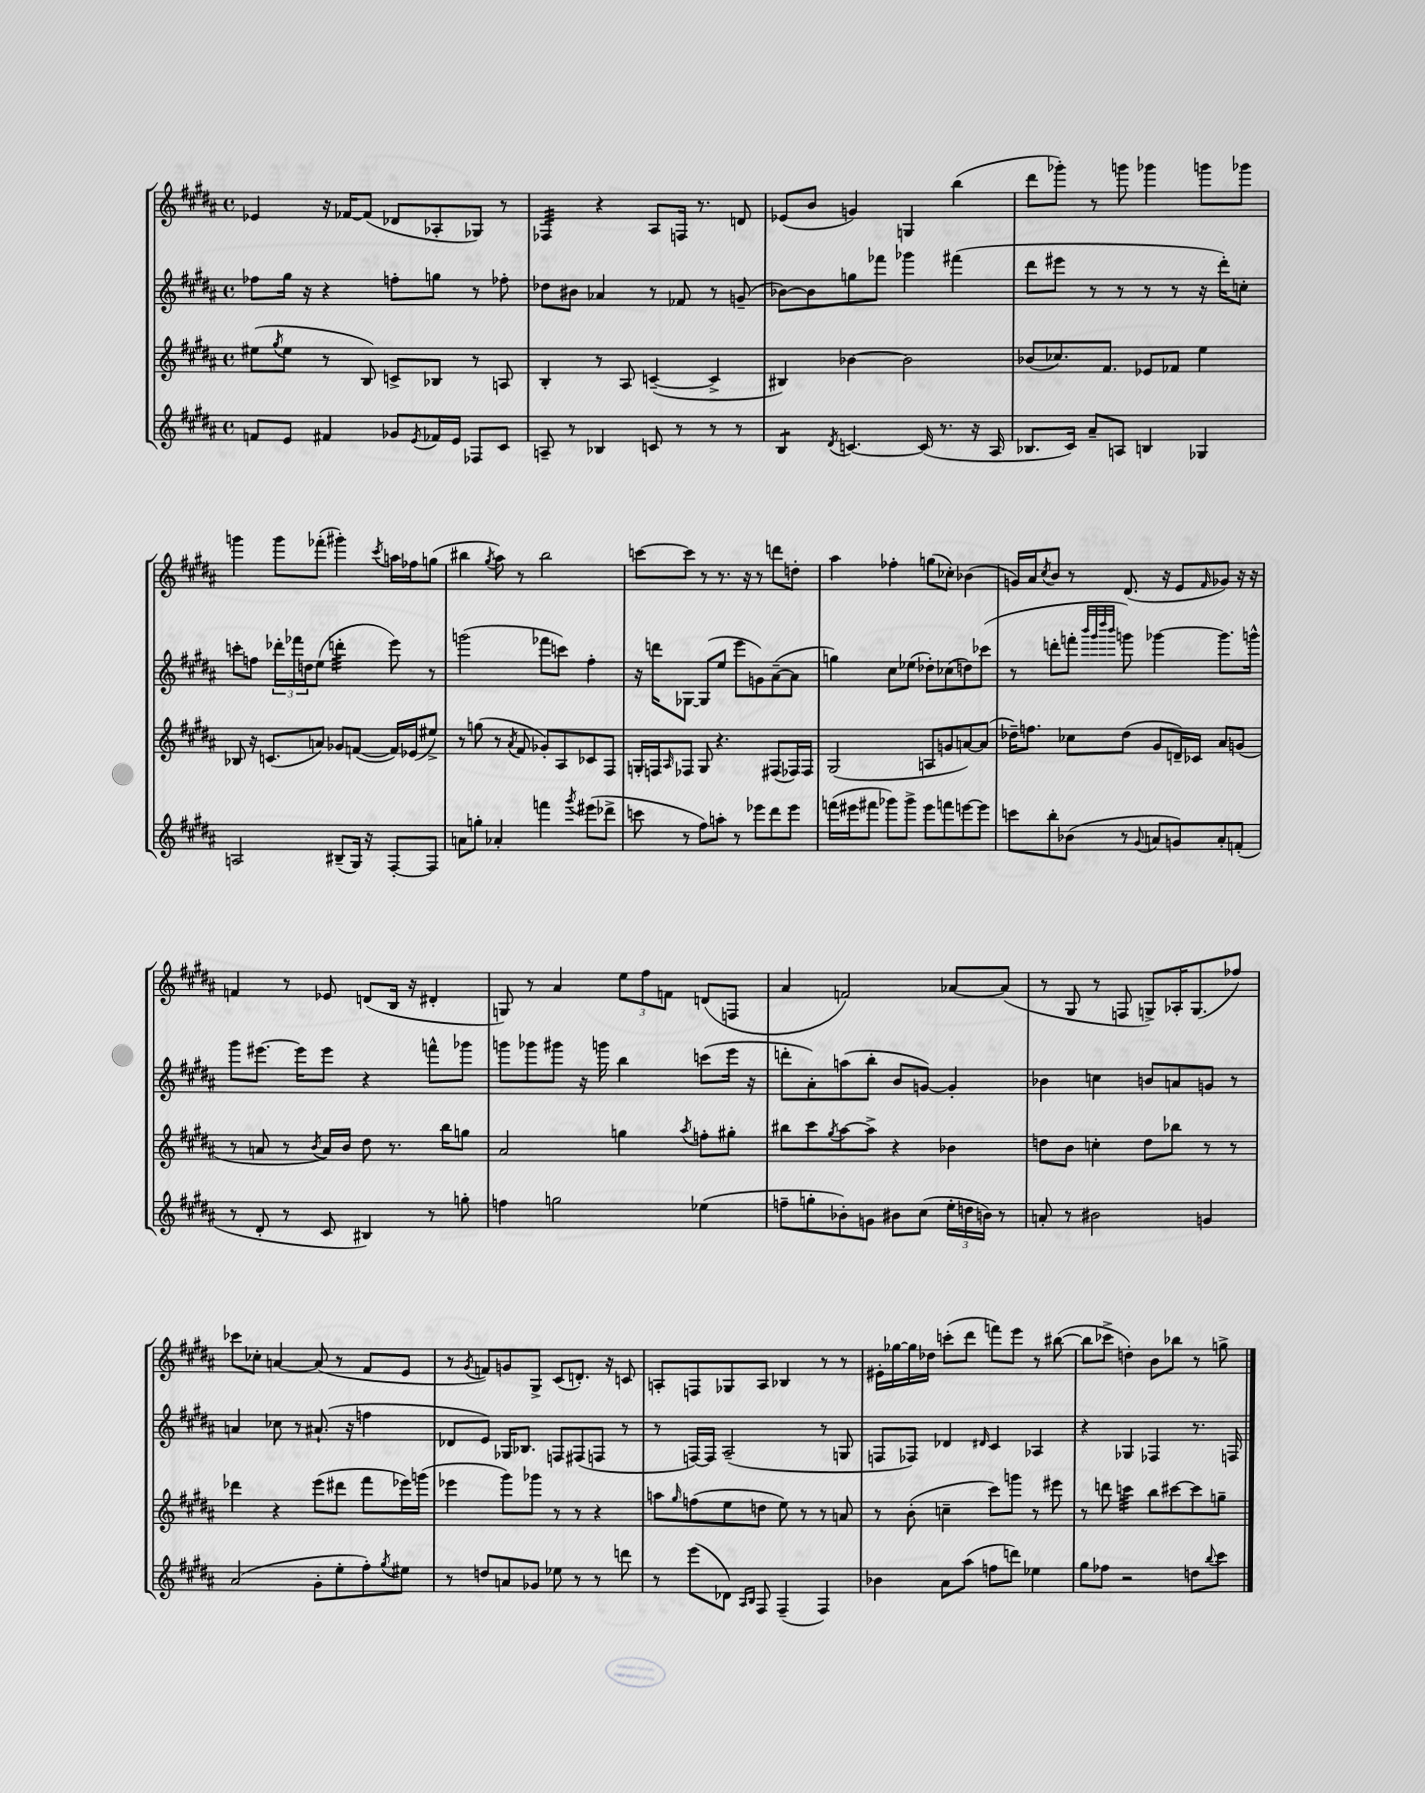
<<
\new StaffGroup <<
\new Staff = "s0" {
    \clef treble \key b \major \defaultTimeSignature \time 4/4
    ees'4 r16 fes'16~ fes'8( des'8 aes8-. ges8) r8 |
    fes4:32 r4 ais8 f16 r8. d'8 |
    ees'8( b'8 g'4) g4 b''4( |
    dis'''8 ges'''8-.) r8 g'''8 ges'''4 g'''8 ges'''8 |
    g'''4 g'''8 fes'''8-.( gis'''4-.) \acciaccatura { cis'''8 } a''16 fes''16 g''8( |
    bis''4 \acciaccatura { gis''8 } ais''8) r8 bis''2 |
    c'''8~ c'''8 r8 r8. r16 r8 d'''8 d''8-. |
    ais''4 fes''4-. g''8( ces''8-.) bes'4( |
    g'16) ais'16 \acciaccatura { cis''8 } b'8 r8 dis'8.( r16 e'8 \grace { fis'16 } ges'8) r16 r16 |
    f'4 r8 ees'8 d'8( b16 r16 dis'4-. |
    g8) r8 ais'4 \tuplet 3/2 { e''8 fis''8 f'8 } d'8( f8 |
    ais'4 f'2) aes'8~ aes'8( |
    r8 gis8 r8 f8 g8->) aes16-. g8.( fes''8) |
    ces'''8 ces''8-. a'4~ a'8( r8 fis'8 e'8 |
    r8 \acciaccatura { gis'8 } f'8) g'8 gis8-> cis'8( d'8.-.) r16 c'8 |
    a8-. f8 ges8 a8 bes4 r8 r8 |
    eis'16-. ges''16~ ges''16 des''16 c'''8-.( dis'''8 f'''8) e'''8 r8 bis''8~( |
    bis''8 ces'''8-> d''4-.) b'8 bes''8 r8 g''8-> \bar "|." |
}
\new Staff = "s1" {
    \clef treble \key b \major \defaultTimeSignature \time 4/4
    fes''8 gis''16 r16 r4 f''8-. g''8 r8 fes''8-. |
    des''8 bis'8 aes'4 r8 fes'8 r8 g'8--( |
    bes'8~) bes'8 g''8 fes'''8 ges'''4 fis'''4( |
    dis'''8 eis'''8 r8 r8 r8 r8 r16 dis'''16-.) c''8-. |
    c'''8-. f''8 \tuplet 3/2 { des'''16-. fes'''16 d''16 } e''8( d'''4:32-. e'''8) r8 |
    g'''2( fes'''8 c'''8) fis''4-. |
    r16 d'''16 ges8~ ges8( e''8 e'''8 g'8) ais'8~--( ais'8 |
    g''4) cis''8 ees''8( des''8-.) ces''8( d''8) ces'''8( |
    r8 d'''8-. f'''8-. \grace { b'''32 gis'''32 dis''''32 b'''32 } g'''8) ges'''4~ ges'''8. g'''16-^ |
    gis'''8 eis'''8.~ eis'''16 eis'''8 r4 f'''8-^ ges'''8 |
    g'''8 ges'''8 gis'''8 r16 g'''16 b''4 c'''8( e'''16 r16 |
    d'''8-. ais'8-.) a''8( b''8-. b'8 g'8~) g'4-. |
    bes'4 c''4 b'8 a'8 g'8 r8 |
    a'4 ces''8 r8 ais'8.-!( r16 f''4 |
    des'8 e'8) ges16 bes8. f8 fis8( f8 r8 |
    r8 f16~) f16 ais2--( r8 g8 |
    f8 fes8) des'4 \grace { dis'16 } cis'4 aes4 |
    r4 ges4 fes4 r8. f16 \bar "|." |
}
\new Staff = "s2" {
    \clef treble \key b \major \defaultTimeSignature \time 4/4
    eis''8( \acciaccatura { gis''8 } eis''8 r8 b8) c'8-> bes8 r8 a8 |
    b4-. r8 ais8 c'4~--( c'4-> |
    bis4) bes'4~ bes'2 |
    bes'8( ces''8.) fis'8. ees'8 fes'8 e''4 |
    bes8 r16 c'8.( a'8) ges'8 f'8~( f'16) ees'16( eis''8->) |
    r8 g''8( r8 \acciaccatura { ais'8 } fis'8 ges'8-.) ais8 ces'8 fis8 |
    g16-. f16 \grace { ais16 } fes8 g8 r4. fis8( fes16) fes16 |
    gis2( a8 g'8 a'8~) a'8( |
    des''16--) f''8. ces''8 des''8( gis'8 d'16--) ces'16 ais'8 g'8( |
    r8 a'8 r8 \acciaccatura { b'8 } a'16) b'16 dis''8 r8. b''16 g''8 |
    ais'2 g''4 \acciaccatura { ais''8 } f''8-. gis''8-. |
    bis''8 cis'''8 \acciaccatura { gis''8 } ais''8~ ais''8-> r4 bes'4 |
    d''8 b'8 c''4-. d''8 bes''8 r8 r8 |
    des'''4 r4 e'''8( dis'''8 fis'''8 ees'''16) g'''16( |
    ees'''4 gis'''8) ges'''8 r8 r8 r4 |
    a''8 \grace { gis''16 } f''8( e''8 d''8 e''8) r8 r8 a'8 |
    r8 b'8-.( c''4-- cis'''8) g'''8 r8 eis'''8 |
    r8 d'''8 c'''4:32 b''8 cis'''8~ cis'''8 g''8-- \bar "|." |
}
\new Staff = "s3" {
    \clef treble \key b \major \defaultTimeSignature \time 4/4
    f'8 e'8 fis'4 ges'8 \acciaccatura { e'8 } fes'16 e'16 fes8 cis'8 |
    a8-- r8 bes4 c'8 r8 r8 r8 |
    b4:8 \acciaccatura { dis'8 } c'4.~ c'16( r8. r16 ais16 |
    bes8. cis'16) ais'8-- a8 b4 ges4 |
    a2 bis8--( gis16) r16 fis8~-. fis8 |
    a'8 g''8-. aes'4-. f'''4 \acciaccatura { gis'''8 } eis'''8( des'''8-> |
    c'''8 r8 fis''8) a''8-. r8 ees'''8 dis'''8 ees'''8 |
    f'''16( eis'''16 fis'''8 ges'''8) ges'''8-> eis'''8 f'''8 e'''8~ e'''8 |
    c'''8 b''8-. bes'8( r8 \appoggiatura { gis'8 } a'8 g'8) a'8-. f'8-.( |
    r8 dis'8-. r8 cis'8 bis4) r8 g''8-. |
    f''4 g''2 ees''4( |
    f''8-- g''8-. bes'8-.) g'8 bis'8 cis''8( \tuplet 3/2 { e''16-. d''16 b'16) } r8 |
    a'8-. r8 bis'2 g'4 |
    ais'2( gis'8-. e''8-. fis''8-.) \acciaccatura { gis''8 } eis''8 |
    r8 d''8 a'8 ges'8 ees''8 r8 r8 d'''8 |
    r8 e'''8( des'8) \grace { ais16 b16 } fis8 fis4--( fis4) |
    bes'4 ais'8 ais''8( f''8 d'''8) ees''4 |
    gis''8 fes''8 r2 d''8 \appoggiatura { b''8 } cis'''8 \bar "|." |
}
>>
>>
\layout { \context { \Score \remove "Bar_number_engraver" } }
